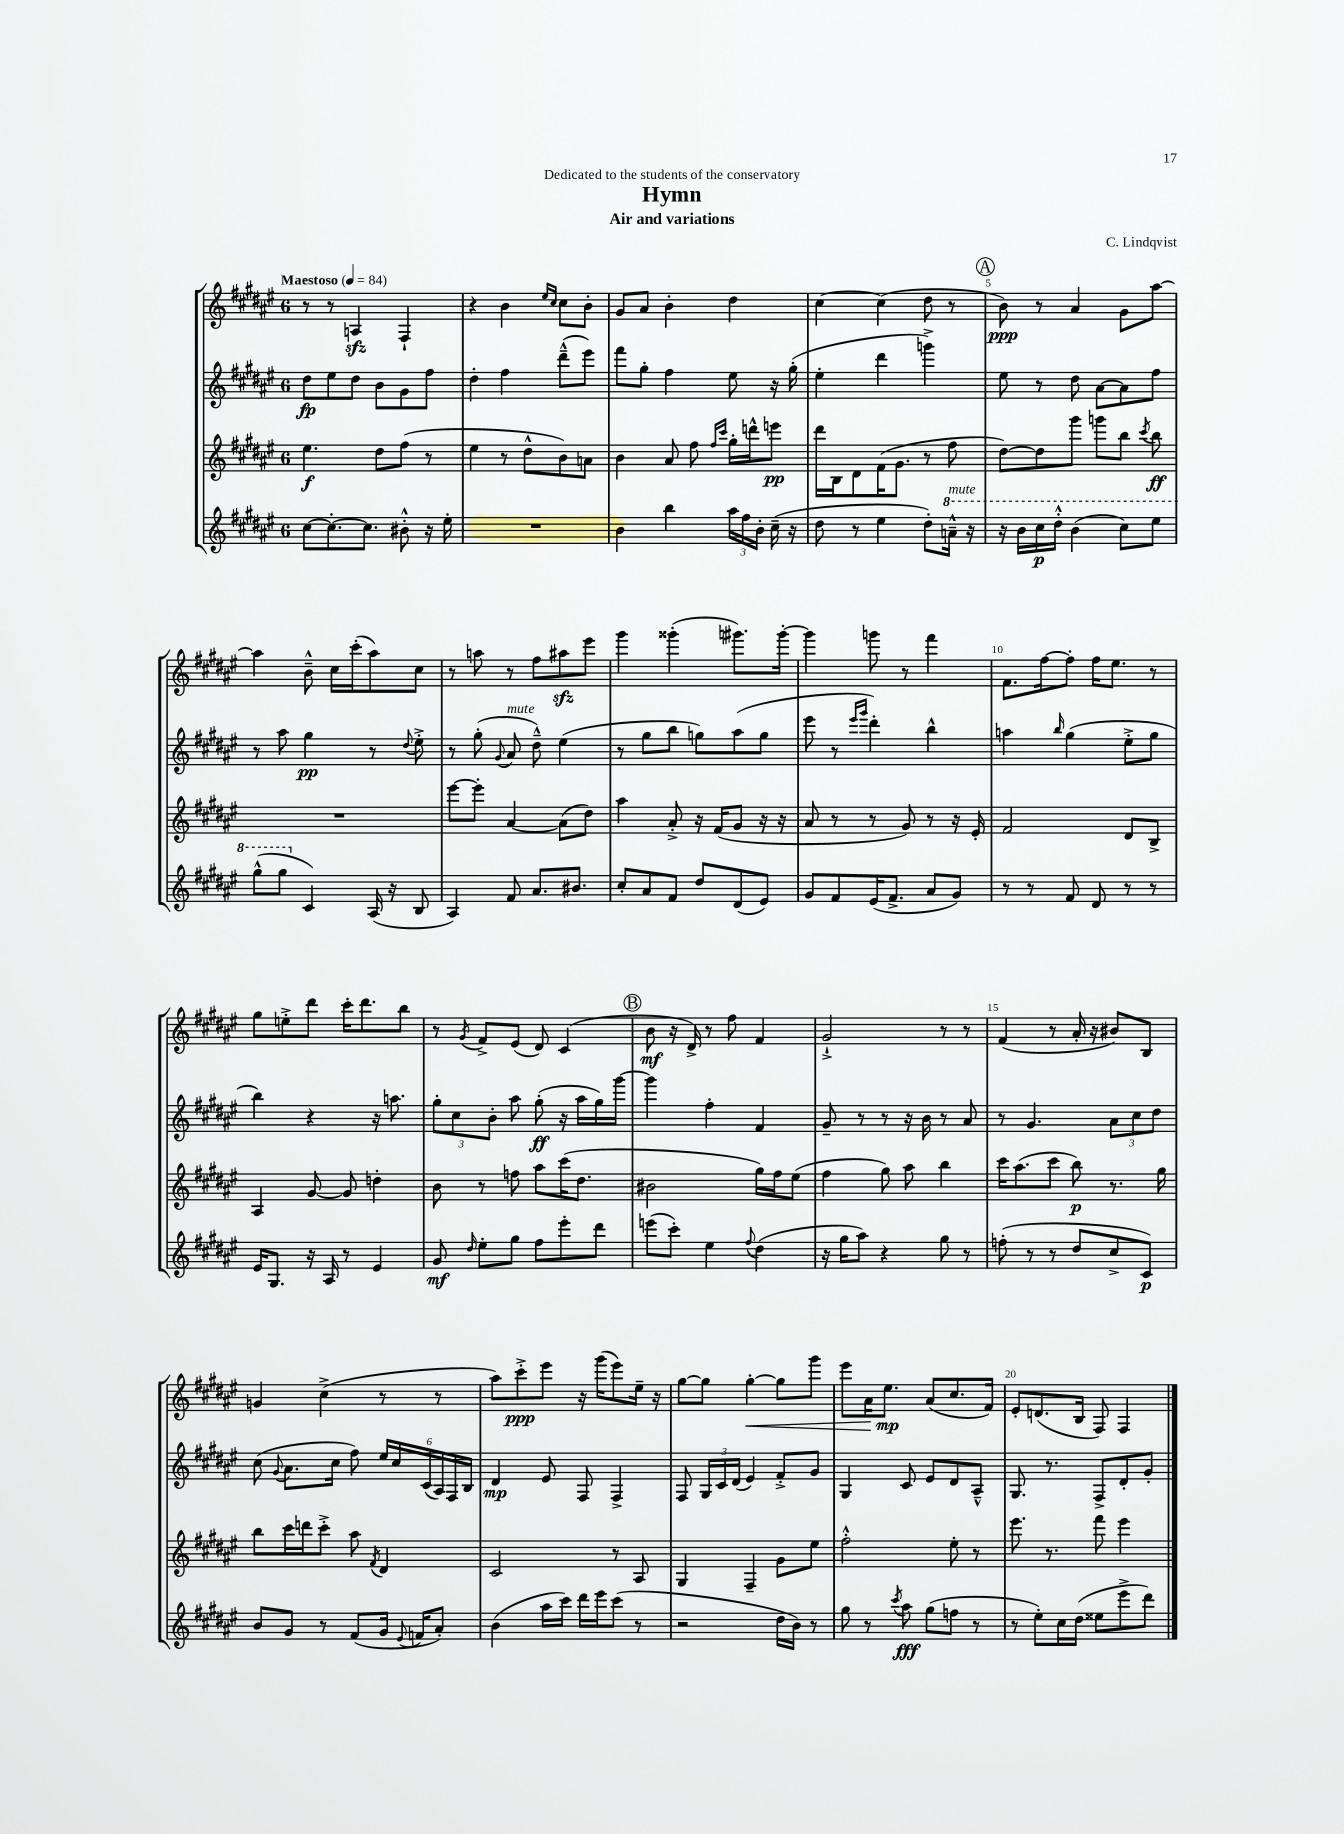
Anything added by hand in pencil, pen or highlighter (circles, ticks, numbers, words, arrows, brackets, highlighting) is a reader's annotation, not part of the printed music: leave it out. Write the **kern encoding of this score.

**kern	**dynam	**kern	**dynam	**kern	**dynam	**kern	**dynam
*part4	*part4	*part3	*part3	*part2	*part2	*part1	*part1
*staff4	*staff4	*staff3	*staff3	*staff2	*staff2	*staff1	*staff1
*clefG2	*	*clefG2	*	*clefG2	*	*clefG2	*
*k[f#c#g#d#a#e#]	*	*k[f#c#g#d#a#e#]	*	*k[f#c#g#d#a#e#]	*	*k[f#c#g#d#a#e#]	*
*M6/8	*	*M6/8	*	*M6/8	*	*M6/8	*
*MM84	*	*MM84	*	*MM84	*	*MM84	*
=1	=1	=1	=1	=1	=1	=1	=1
!	!	!	!	!	!	!LO:TX:a:B:t=Maestoso	!
[8cc#\L	.	4.ee#\	f	8dd#\L	fp	8r	.
8.cc#'\_	.	.	.	8ee#\	.	8r	.
.	.	.	.	8dd#\J	.	4Anzz/	.
8.cc#\J]	.	.	.	.	.	.	.
.	.	8dd#\L	.	8b\L	.	.	.
8b#X'^^\	.	(8ff#\J	.	8g#\	.	4F#`/	.
16r	.	8r	.	8ff#\J	.	.	.
16ee#'\	.	.	.	.	.	.	.
=2	=2	=2	=2	=2	=2	=2	=2
2.r	.	4ee#\	.	4dd#'\	.	4r	.
.	.	8r	.	4ff#\	.	4b\	.
.	.	8dd#^^\L	.	.	.	.	.
.	.	.	.	.	.	16qqee#/LL	.
.	.	.	.	.	.	16qqcc#/JJ	.
.	.	8b\)	.	(8ddd#~^^\L	.	8cc#\L	.
.	.	8an\J	.	8eee#\J)	.	8b'\J	.
=3	=3	=3	=3	=3	=3	=3	=3
4b\	.	4b\	.	8fff#\L	.	8g#/L	.
.	.	.	.	8gg#'\J	.	8a#/J	.
4bb\	.	8a#/	.	4ff#\	.	4b'\	.
.	.	8ff#\	.	.	.	.	.
.	.	16qqff#/LL	.	.	.	.	.
.	.	16qqccc#/JJ	.	.	.	.	.
24aa#\LL	.	16gg#'\LL	.	8ee#\	.	4dd#\	.
24ff#\	.	.	.	.	.	.	.
.	.	16dddn^^\J	.	.	.	.	.
24b'\JJ	.	.	.	.	.	.	.
(16cc#~\	.	8eeen\J	pp	16r	.	.	.
16r	.	.	.	(16gg#'\	.	.	.
=4	=4	=4	=4	=4	=4	=4	=4
8dd#\	.	16ddd#\LL	.	4ee#'\	.	[4cc#\	.
.	.	16B\J	.	.	.	.	.
8r	.	8d#\	.	.	.	.	.
4ee#\	.	(16f#\K	.	4ddd#\	.	(4cc#\]	.
.	.	8.g#\J	.	.	.	.	.
8dd#'\L)	.	8r	.	4gggn^\)	.	8dd#\	.
*8va	*	*	*	*	*	*	*
!LO:TX:a:i:t=mute	!	!	!	!	!	!	!
16aan~^^\Jk	.	8ff#\	.	.	.	8r	.
16r	.	.	.	.	.	.	.
!!LO:REH:place=s1:t=A
=5	=5	=5	=5	=5	=5	=5	=5
16r	.	[8dd#\L)	.	8ee#\	.	8b\)	ppp
16bb\LL	.	.	.	.	.	.	.
16ccc#\	p	8dd#\]	.	8r	.	8r	.
16ddd#'^^\JJ	.	.	.	.	.	.	.
(4bb\	.	8ggg#\J	.	8dd#\	.	4a#/	.
.	.	8gggn\L	.	[8a#\L	.	.	.
8ccc#\L)	.	8bb\J	.	8a#\]	.	8g#\L	.
.	.	8qccc#/	.	.	.	.	.
8eee#\J	.	8bb\	ff	8ff#\J	.	[8aa#\J	.
!!LO:LB:g=z
=6	=6	=6	=6	=6	=6	=6	=6
(8ggg#^^\L	.	2.r	.	8r	.	4aa#\]	.
8ggg#\J	.	.	.	8aa#\	.	.	.
*X8va	*	*	*	*	*	*	*
4c#/)	.	.	.	4gg#\	pp	8b~^^\	.
.	.	.	.	.	.	16cc#\LL	.
.	.	.	.	.	.	(16ccc#'\J	.
(16A#/	.	.	.	8r	.	8aa#\)	.
16r	.	.	.	.	.	.	.
.	.	.	.	8qqdd#/	.	.	.
8B/	.	.	.	8ee#'^\	.	8cc#\J	.
=7	=7	=7	=7	=7	=7	=7	=7
4A#/)	.	[8eee#\L	.	8r	.	8r	.
.	.	8eee#'\J]	.	(8gg#'\	.	8aan\	.
.	.	.	.	8qqg#/	.	.	.
!	!	!	!	!LO:TX:a:i:t=mute	!	!	!
8f#/	.	[4a#/	.	8a#/	.	8r	.
8.a#/L	.	.	.	8dd#~^^\)	.	8ff#\L	.
.	.	(8a#\L]	.	(4ee#\	.	8aa#Xzz\	.
8.b#X/J	.	.	.	.	.	.	.
.	.	8dd#\J)	.	.	.	8eee#\J	.
=8	=8	=8	=8	=8	=8	=8	=8
8cc#'/L	.	4aa#\	.	8r	.	4ggg#\	.
8a#/	.	.	.	8gg#\L	.	.	.
8f#/J	.	8a#'^/	.	8bb\J	.	(4ggg##X'\	.
8dd#/L	.	16r	.	8ggn\L)	.	.	.
.	.	(16f#/KL	.	.	.	.	.
(8d#/	.	8g#/J	.	(8aa#\	.	8.ggg#X\L)	.
8e#/J)	.	16r	.	8gg\J	.	.	.
.	.	16r	.	.	.	[16ggg#'\Jk	.
=9	=9	=9	=9	=9	=9	=9	=9
8g#/L	.	8a#/	.	8eee#\	.	4ggg#\]	.
8f#/	.	8r	.	8r	.	.	.
.	.	.	.	16qqeee#/LL	.	.	.
.	.	.	.	16qqggg#/JJ	.	.	.
(16e#/K	.	8r	.	4ddd#'\)	.	8gggn\	.
8.f#^/J	.	.	.	.	.	.	.
.	.	8g#/)	.	.	.	8r	.
8a#/L	.	8r	.	4bb^^\	.	4fff#\	.
8g#/J)	.	16r	.	.	.	.	.
.	.	16e#'/	.	.	.	.	.
=10	=10	=10	=10	=10	=10	=10	=10
8r	.	2f#/	.	4aan\	.	8.f#\L	.
8r	.	.	.	.	.	.	.
.	.	.	.	.	.	[16ff#\k	.
.	.	.	.	16qqbb/	.	.	.
8f#/	.	.	.	(4gg#\	.	8ff#'\J]	.
8d#/	.	.	.	.	.	16ff#\KL	.
.	.	.	.	.	.	8.ee#\J	.
8r	.	8d#/L	.	8ee#'^\L	.	.	.
8r	.	8B^/J	.	8gg#\J	.	8r	.
!!LO:LB:g=z
=11	=11	=11	=11	=11	=11	=11	=11
16e#/KL	.	4A#/	.	4bb\)	.	8gg#\L	.
8.G#/J	.	.	.	.	.	.	.
.	.	.	.	.	.	8een'^\	.
16r	.	[8g#/	.	4r	.	8ddd#\J	.
16A#/	.	.	.	.	.	.	.
8r	.	8g#/]	.	.	.	16ccc#'\KL	.
.	.	.	.	.	.	8.ddd#\	.
4e#/	.	4ddn'\	.	16r	.	.	.
.	.	.	.	8.aan\	.	.	.
.	.	.	.	.	.	8bb\J	.
=12	=12	=12	=12	=12	=12	=12	=12
8g#/	mf	8b\	.	12gg#'\L	.	8r	.
.	.	.	.	12cc#\	.	.	.
16qqdd#/	.	.	.	.	.	8qg#/	.
8ee#'\L	.	8r	.	.	.	8f#^/L	.
.	.	.	.	12b'\J	.	.	.
8gg#\J	.	8ffn\	.	8aa#\	.	(8e#/J	.
8ff#\L	.	8aa#\L	.	(8gg#'\	ff	8d#/)	.
8eee#'\	.	(16ccc#\K	.	16r	.	(4c#/	.
.	.	8.dd#\J	.	16aa#\LL	.	.	.
8ddd#\J	.	.	.	16gg#\)	.	.	.
.	.	.	.	[16ggg#\JJ	.	.	.
!!LO:REH:place=s1:t=B
=13	=13	=13	=13	=13	=13	=13	=13
(8eeen\L	.	2b#X\	.	4ggg#\]	.	8b\	mf
8ccc#'\J)	.	.	.	.	.	16r	.
.	.	.	.	.	.	16d#^/)	.
4ee#\	.	.	.	4ff#'\	.	8r	.
.	.	.	.	.	.	8ff#\	.
8qqff#/	.	.	.	.	.	.	.
(4dd#\	.	16gg#\LL)	.	4f#/	.	4f#/	.
.	.	16ff#\J	.	.	.	.	.
.	.	(8ee#\J	.	.	.	.	.
=14	=14	=14	=14	=14	=14	=14	=14
16r	.	4ff#\	.	8g#~/	.	2g#`^/	.
16gg#\KL	.	.	.	.	.	.	.
8aa#\J)	.	.	.	8r	.	.	.
4r	.	8gg#\)	.	8r	.	.	.
.	.	8aa#\	.	16r	.	.	.
.	.	.	.	16b\	.	.	.
8gg#\	.	4bb\	.	8r	.	8r	.
8r	.	.	.	8a#/	.	8r	.
=15	=15	=15	=15	=15	=15	=15	=15
(8ffn'\	.	16ccc#\KL	.	8r	.	(4f#/	.
.	.	(8.aa#\	.	.	.	.	.
8r	.	.	.	4.g#/	.	.	.
8r	.	8ccc#\J	.	.	.	8r	.
8dd#/L	.	8bb\)	p	.	.	16a#'/	.
.	.	.	.	.	.	16r	.
8cc#^/	.	8.r	.	12a#\L	.	8b#X/L)	.
.	.	.	.	12cc#\	.	.	.
8c#/J)	p	.	.	.	.	8B/J	.
.	.	.	.	12dd#\J	.	.	.
.	.	16gg#\	.	.	.	.	.
!!LO:LB:g=z
=16	=16	=16	=16	=16	=16	=16	=16
8b/L	.	8bb\L	.	(8cc#\	.	4gn/	.
.	.	.	.	8qqg#/	.	.	.
8g#/J	.	16ccc#\L	.	8.a#\L	.	.	.
.	.	16dddn\J	.	.	.	.	.
8r	.	8ccc#'^\J	.	.	.	(4cc#^\	.
.	.	.	.	16cc#\Jk	.	.	.
(8f#/L	.	8aa#\	.	8ff#\)	.	.	.
.	.	8qf#/	.	.	.	.	.
16g#/Jk	.	4d#/	.	24ee#/LL	.	8r	.
.	.	.	.	24cc#/	.	.	.
8qqe#/	.	.	.	.	.	.	.
16fn/KL	.	.	.	.	.	.	.
.	.	.	.	(24c#/	.	.	.
8a#'/J)	.	.	.	24A#/)	.	8r	.
.	.	.	.	24F#/	.	.	.
.	.	.	.	24B/JJ	.	.	.
=17	=17	=17	=17	=17	=17	=17	=17
(4b\	.	2c#/	.	4d#/	mp	8aa#\L)	.
.	.	.	.	.	.	8ccc#'^\	ppp
16aa#\LL	.	.	.	8e#/	.	8eee#\J	.
16ccc#\JJ)	.	.	.	.	.	.	.
16ddd#\LL	.	.	.	8F#/	.	16r	.
16eee#\J	.	.	.	.	.	(16ggg#\KL	.
(8ccc#\J	.	8r	.	4F#^/	.	8eee#\)	.
8r	.	8A#/	.	.	.	16ee#~\Jk	.
.	.	.	.	.	.	16r	.
=18	=18	=18	=18	=18	=18	=18	=18
2r	.	4G#/	.	8F#/	.	[8gg#\L	.
.	.	.	.	24G#/LL	.	8gg#\J]	.
.	.	.	.	24c#/	.	.	.
.	.	.	.	(24d#/JJ	.	.	.
!	!	!	!	!	!	!	!LO:HP:b
.	.	4F#~/	.	4e#/)	.	[4gg#'\	<
16dd#\LL	.	8g#\L	.	8f#'^/L	.	8gg#\L]	.
16b\JJ)	.	.	.	.	.	.	.
8r	.	8ee#\J	.	8g#/J	.	8ggg#\J	.
=19	=19	=19	=19	=19	=19	=19	=19
8gg#\	.	2ff#'^^\	.	4G#/	.	8eee#\L	.
8r	.	.	.	.	.	16a#\K	.
.	.	.	.	.	.	8.ee#\J	mp
8qccc#/	.	.	.	.	.	.	.
8aa#\	fff	.	.	8c#/	.	.	.
(8gg#\L	.	.	.	8e#/L	.	(8a#/L	[
8ffn\J	.	8ee#'\	.	8d#/	.	8.cc#/	.
8r	.	8r	.	8A#~^^/J	.	.	.
.	.	.	.	.	.	16f#/Jk)	.
=20	=20	=20	=20	=20	=20	=20	=20
8r	.	8.eee#\	.	8.G#/	.	8e#'/L	.
8ee#'\L)	.	.	.	.	.	(8.dn/	.
.	.	8.r	.	8.r	.	.	.
16cc#\L	.	.	.	.	.	.	.
(16dd#\JJ	.	.	.	.	.	16B/Jk	.
8ee##X\L	.	8fff#\	.	8F#^/L	.	8F#/)	.
8eee#^\	.	4eee#\	.	8d#'/	.	4F#/	.
8ddd#\J)	.	.	.	8g#'/J	.	.	.
==	==	==	==	==	==	==	==
*-	*-	*-	*-	*-	*-	*-	*-
